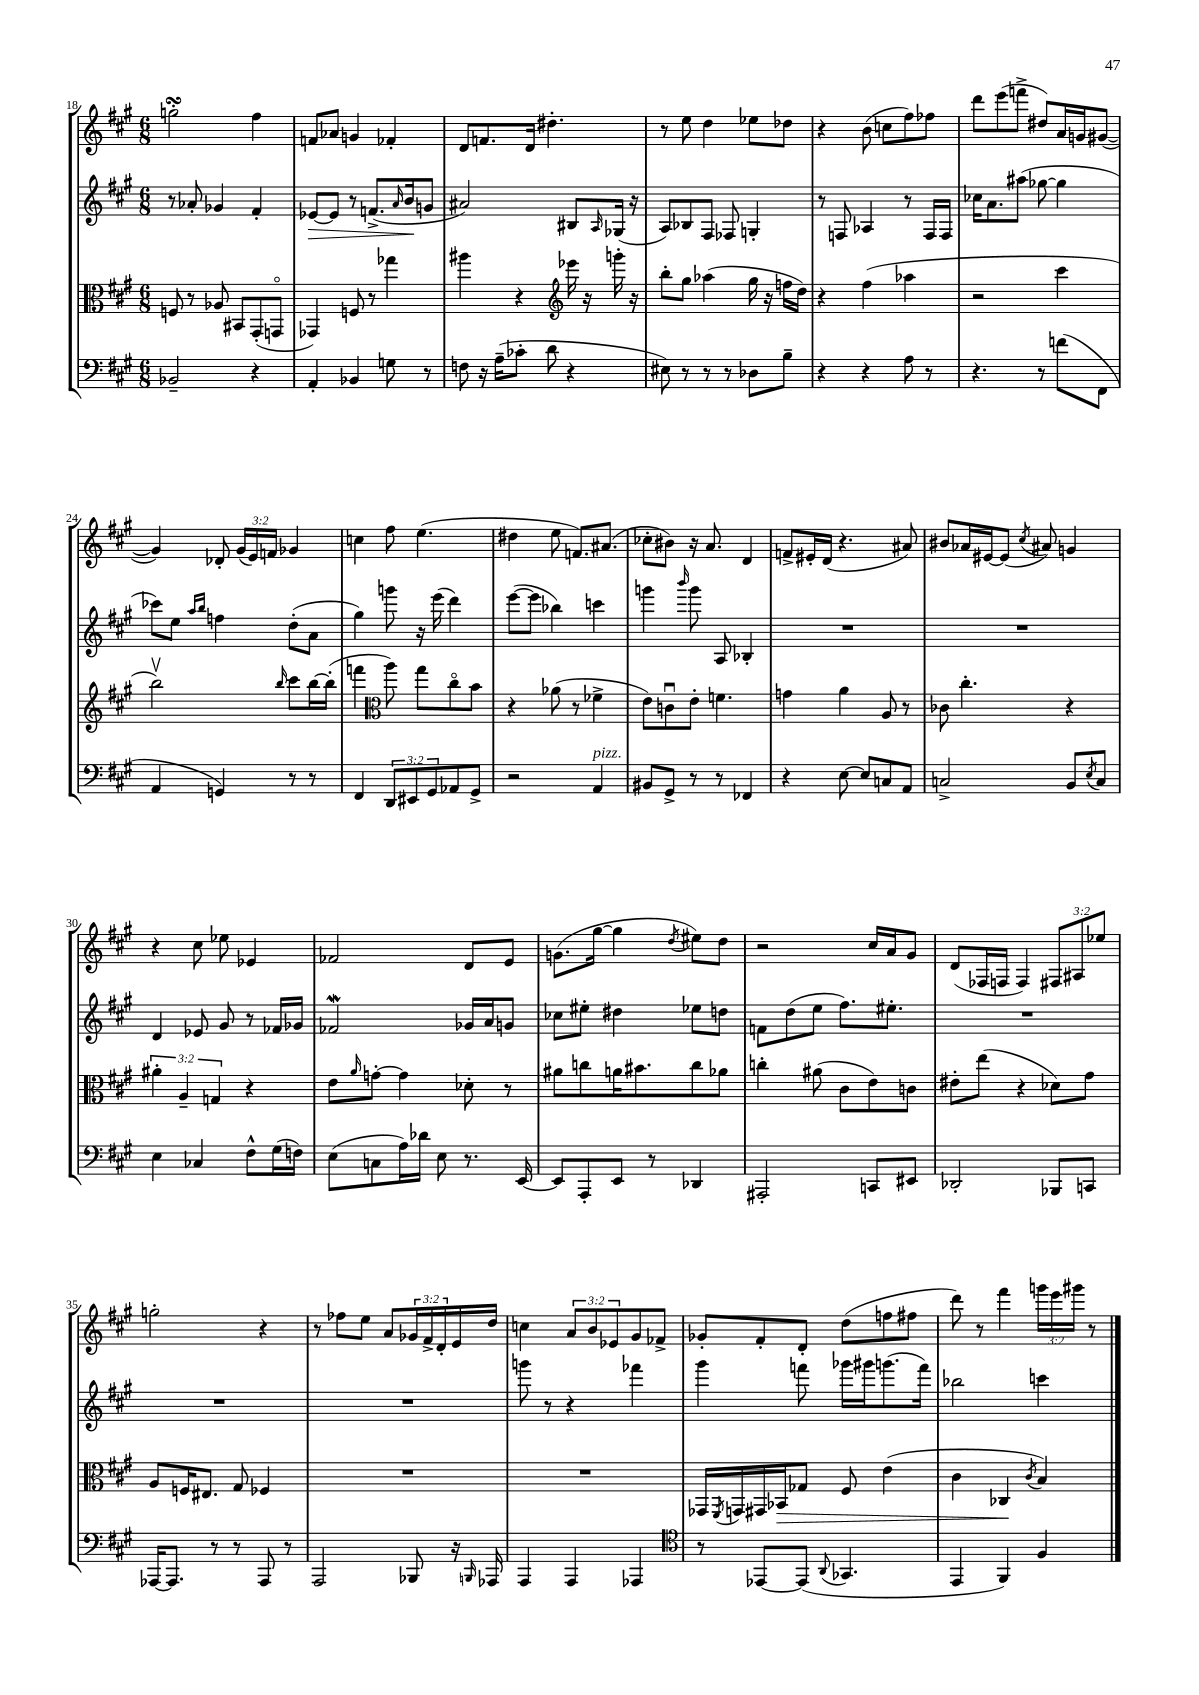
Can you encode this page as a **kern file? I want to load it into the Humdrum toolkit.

**kern	**kern	**kern	**kern
*staff4	*staff3	*staff2	*staff1
*clefF4	*clefC3	*clefG2	*clefG2
*k[f#c#g#]	*k[f#c#g#]	*k[f#c#g#]	*k[f#c#g#]
*M6/8	*M6/8	*M6/8	*M6/8
2BB-~	8F	8r	2gg'
.	8r	8a-'	.
.	8A-	4g-	.
.	8BB#	.	.
4r	(8GG#'	4f#'	4ff#
.	8GGo	.	.
=	=	=	=
4AA'	4GG-)	[8e-	8f
.	.	8e-]	8a-
4BB-	8F	8r	4g
.	8r	(8.f^	.
8G	4gg-	.	4f-'
.	.	16qqa	.
.	.	16b	.
8r	.	8g	.
=	=	=	=
8F	4aa#	2a#)	8d
16r	.	.	8.f
(16A~	.	.	.
8c-'	4r	.	.
.	.	.	16d
8d	.	.	4.dd#'
*	*clefG2	*	*
4r	16eee-	8B#	.
.	16r	.	.
.	.	16qqA	.
.	16ggg'	(16G-	.
.	16r	16r	.
=	=	=	=
8E#)	8bb'	8A)	8r
8r	8gg#	8B-	8ee
8r	(4aa-	8F#	4dd
8r	.	8F-	.
8D-	16gg#	4G'	8ee-
.	16r	.	.
8B~	16ff	.	8dd-
.	16dd)	.	.
=	=	=	=
4r	4r	8r	4r
.	.	8F	.
4r	(4ff#	4A-	(8b
.	.	.	8cc
8A	4aa-	8r	8ff#)
8r	.	16F	8ff-
.	.	16F	.
=	=	=	=
4.r	2r	16cc-	8ddd
.	.	8.a	.
.	.	.	(8eee
.	.	(8aa#	8fff^
8r	.	[8gg-	8dd#)
(8f	4ccc#	4gg-]	16a
.	.	.	16g
8FF#	.	.	([8g#
=	=	=	=
4AA	2bbv)	8ccc-)	4g#])
.	.	8ee	.
.	.	16qqaa	.
.	.	16qqbb	.
4GG)	.	4ff	8d-'
.	.	.	(24g#
.	.	.	24e)
.	.	.	24f
.	16qqbb	.	.
8r	8ccc#	(8dd'	4g-
8r	[16bb	8a	.
.	(16bb']	.	.
=	=	=	=
4FF#	4fff	4gg#)	4cc
*	*clefC3	*	*
12DD	8aa)	8ggg	8ff#
12EE#	.	.	.
.	8gg#	16r	(4.ee
12GG#	.	.	.
.	.	(16eee	.
8AA-	8cc#o	4ddd)	.
8GG#^	8b	.	.
=	=	=	=
2r	4r	([8eee	4dd#
.	.	8eee]	.
.	(8a-	4bb-)	8ee
.	8r	.	8.f)
4AA	4f-^	4ccc	.
.	.	.	(8.a#
=	=	=	=
8BB#	8e)	4ggg	8cc-'
8GG#^	8cu	.	8b#)
.	.	16qqbbb	.
8r	8e'	8ggg	16r
.	.	.	8.a
8r	4.f	8A	.
4FF-	.	4B-'	4d
=	=	=	=
4r	4g	2.r	8f^
.	.	.	16e#'
.	.	.	(16d
[8E	4a	.	4.r
8E]	.	.	.
8C	8A	.	.
8AA	8r	.	8a#)
=	=	=	=
2C^	8c-	2.r	8b#
.	4.cc#'	.	16a-
.	.	.	[16e#
.	.	.	(8e#]
.	.	.	8qcc#
.	.	.	8a#)
8BB	4r	.	4g
8qE	.	.	.
8C	.	.	.
=	=	=	=
4E	6a#'	4d	4r
.	6A~	.	.
4C-	.	8e-	8cc#
.	6G	.	.
.	.	8g#	8ee-
8F#^^	4r	8r	4e-
(16G#	.	16f-	.
16F)	.	16g-	.
=	=	=	=
(8E	8e	2f-	2f-
.	16qqa	.	.
8C	[8g'	.	.
16A)	4g]	.	.
16d-	.	.	.
8E	.	.	.
8.r	8d-'	16g-	8d
.	.	16a	.
.	8r	8g	8e
[16EE	.	.	.
=	=	=	=
8EE]	8a#	8cc-	(8.g
8AAA'	8cc	8ee#'	.
.	.	.	[16gg#
8EE	16a	4dd#	4gg#]
.	8.b#	.	.
8r	.	.	.
.	.	.	8qdd
4DD-	8cc	8ee-	8ee#)
.	8a-	8dd	8dd
=	=	=	=
2AAA#'	4cc'	8f	2r
.	.	(8dd	.
.	(8a#	8ee	.
.	8c#	8.ff#)	.
8CC	8e)	.	16cc#
.	.	8.ee#'	16a
8EE#	8c	.	8g#
=	=	=	=
2DD-'	8e#'	2.r	(8d
.	(8ee	.	16F-
.	.	.	16F
.	4r	.	4F)
8BBB-	8d-)	.	12F#
.	.	.	12A#
8CC	8g#	.	.
.	.	.	12ee-
=	=	=	=
[16AAA-	8A	2.r	2gg'
8.AAA-]	.	.	.
.	16F	.	.
.	8.E#	.	.
8r	.	.	.
8r	8G#	.	.
8AAA-	4F-	.	4r
8r	.	.	.
=	=	=	=
2AAA	2.r	2.r	8r
.	.	.	8ff-
.	.	.	8ee
.	.	.	8a
8BBB-	.	.	24g-
.	.	.	24f#^
.	.	.	24d'
16r	.	.	16e
16qqBBB	.	.	.
16AAA-	.	.	16dd
=	=	=	=
4AAA	2.r	8ggg	4cc
.	.	8r	.
4AAA	.	4r	12a
.	.	.	12b
.	.	.	12e-
4AAA-	.	4fff-	8g#
.	.	.	8f-^
=	=	=	=
*clefC4	*	*	*
8r	16GG-	4ggg#	8g-'
.	8qFF#	.	.
.	16GG	.	.
[8EE-	16GG#	.	8f#'
.	16BB-	.	.
(8EE-]	8G-	8fff	8d'
8qqAA	.	.	.
4.GG-	8F#	16ggg-	(8dd
.	.	16ggg#	.
.	(4e	(8.ggg	8ff
.	.	.	8ff#
.	.	16fff)	.
=	=	=	=
4EE	4c#	2bb-	8ddd)
.	.	.	8r
4FF#)	4C-	.	4fff#
.	8qc#	.	.
4F#	4B)	4ccc	24ggg
.	.	.	24eee
.	.	.	24ggg#
.	.	.	8r
==	==	==	==
*-	*-	*-	*-
